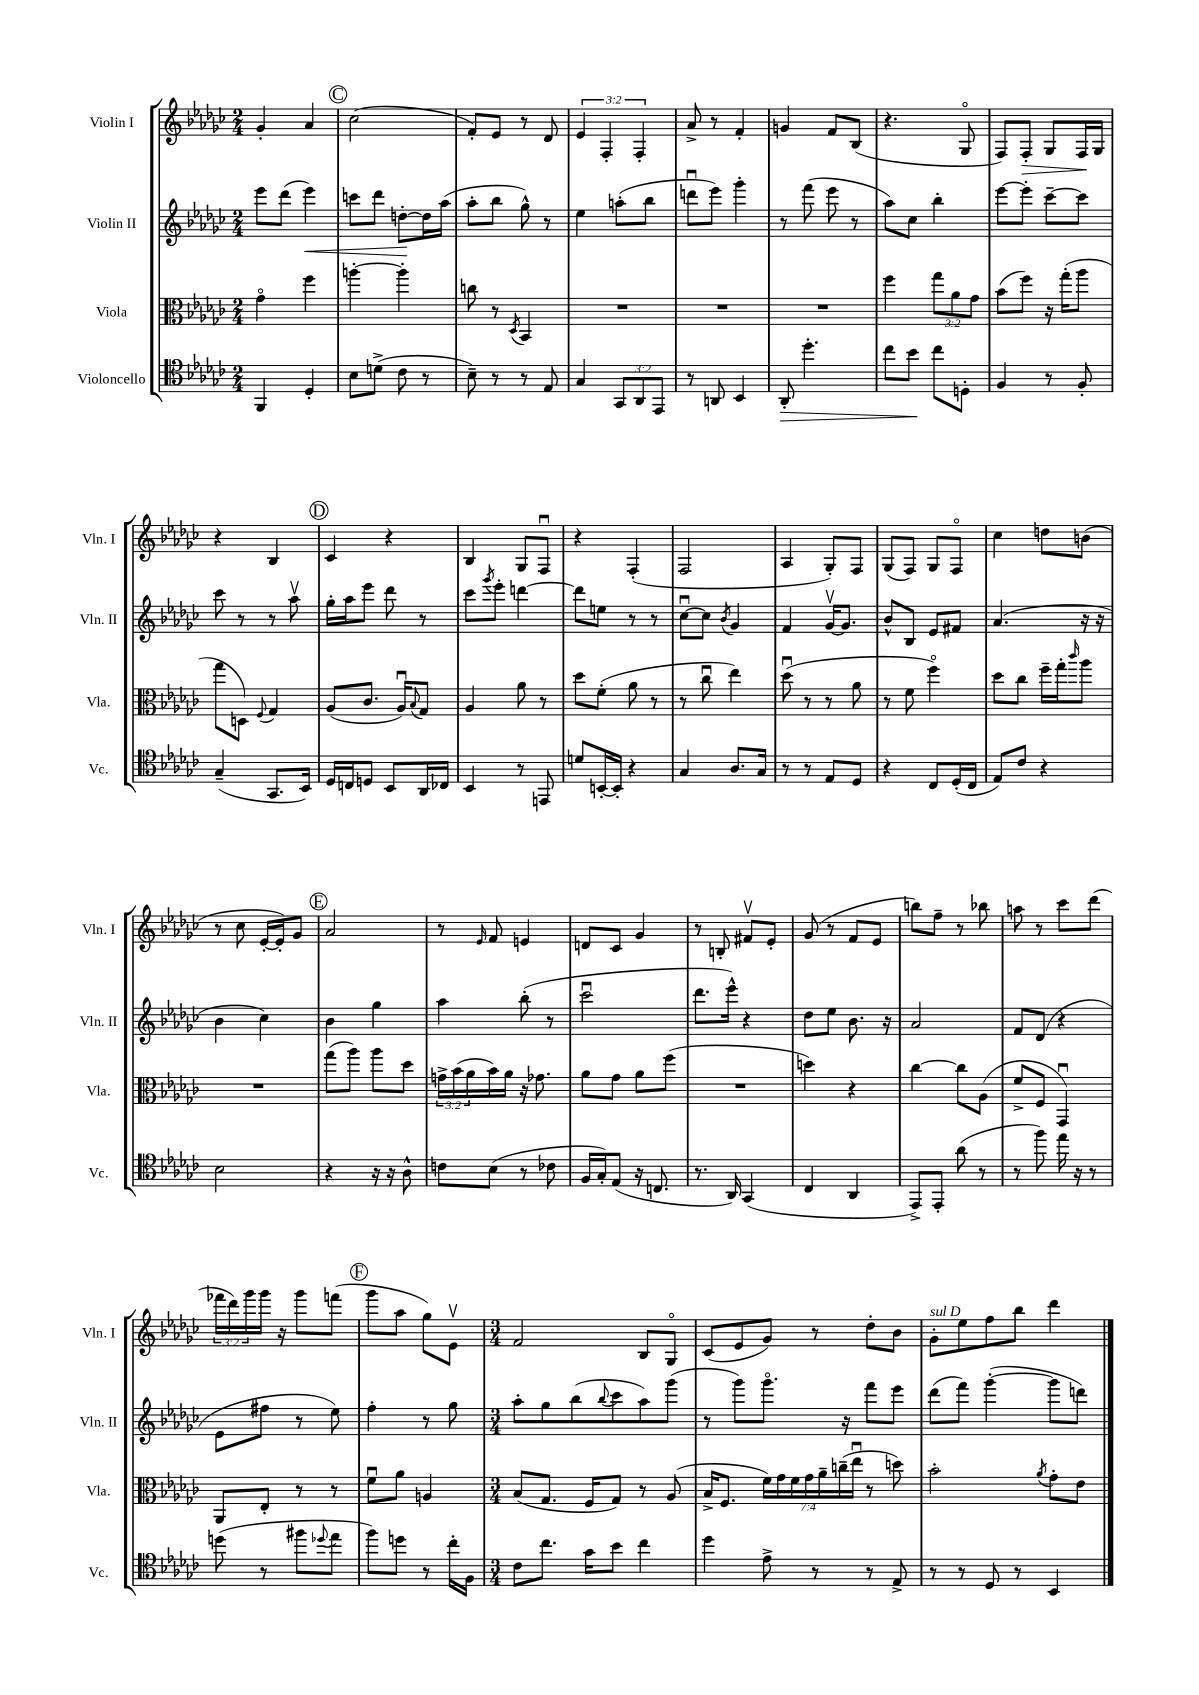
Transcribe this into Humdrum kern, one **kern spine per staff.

**kern	**kern	**kern	**kern
*staff4	*staff3	*staff2	*staff1
*clefC4	*clefC3	*clefG2	*clefG2
*k[b-e-a-d-g-c-]	*k[b-e-a-d-g-c-]	*k[b-e-a-d-g-c-]	*k[b-e-a-d-g-c-]
*M2/4	*M2/4	*M2/4	*M2/4
4FF	4g-o	8eee-	4g-'
.	.	(8ddd-	.
4D-'	4ff	4eee-)	4a-
=	=	=	=
8B-	[4aa'	8ccc	(2cc-
(8d^	.	8ddd-	.
8c-	4aa']	[8dd'	.
8r	.	16dd]	.
.	.	(16aa-	.
=	=	=	=
8B-~)	8cc	8aa-'	8f')
8r	8r	8bb-	8e-
.	8qD-	.	.
8r	4BB-	8gg-^^)	8r
8E-	.	8r	8d-
=	=	=	=
4G-	2r	4ee-	6e-
.	.	.	6F'
12GG-	.	(8aa'	.
12AA-	.	.	6F'
.	.	8bb-	.
12EE-	.	.	.
=	=	=	=
8r	2r	8dddu	8a-^
8AA	.	8eee-)	8r
4BB-	.	4ggg-'	4f'
=	=	=	=
8AA-'	2r	8r	4g
4.dd-'	.	(8fff	.
.	.	8eee-	8f
.	.	8r	(8B-
=	=	=	=
8cc-	4ff	8aa-)	4.r
8b-	.	8cc-	.
8cc-	12gg-	4bb-'	.
.	12a-	.	.
8D'	.	.	8G-o
.	12g-	.	.
=	=	=	=
4F	(8b-	[8eee-	8F)
.	8ff)	8eee-']	8F'
8r	16r	[8ccc-~	8G-
.	(16gg-'	.	.
8F'	8aa-	8ccc-]	16F
.	.	.	16G-
=	=	=	=
(4G-~	8gg-	8ccc-	4r
.	8D)	8r	.
.	8qqF	.	.
8.GG-	4G-	8r	4B-
.	.	8aa-v	.
16BB-)	.	.	.
=	=	=	=
16D-	(8A-	16gg-'	4c-
16C	.	16aa-	.
8D	8.c-	8eee-	.
8BB-	.	8ddd-	4r
.	16A-u)	.	.
.	8qqB-	.	.
16AA-	8G-	8r	.
16C-	.	.	.
=	=	=	=
4BB-	4A-	8ccc-	4B-
.	.	8qggg-	.
.	.	8eee-'	.
8r	8a-	[4ddd	8G-
8EE	8r	.	8Fu
=	=	=	=
8d	8dd-	8ddd]	4r
[16BB'	(8f'	8ee	.
16BB']	.	.	.
4r	8a-	8r	(4F'
.	8r	8r	.
=	=	=	=
4G-	8r	[8cc-u	2F
.	8cc-u	8cc-]	.
.	.	8qb-	.
8.A-	4ee-)	4g-	.
16G-	.	.	.
=	=	=	=
8r	(8dd-u	4f	4A-
8r	8r	.	.
8E-	8r	[16g-v	8G-')
.	.	8.g-]	.
8D-	8a-	.	8F
=	=	=	=
4r	8r	8b-^^	(8G-
.	8f	8B-	8F)
8C-	4ffo)	8e-	8G-
(16D-'	.	8f#	8Fo
16C-	.	.	.
=	=	=	=
8E-)	8dd-	(4.a-	4cc-
8c-	8cc-	.	.
4r	16ff~	.	8dd
.	16gg-'	.	.
.	16qqccc-	.	.
.	8aa-	16r	(8b
.	.	16r	.
=	=	=	=
2B-	2r	4b-	8r
.	.	.	8cc-
.	.	4cc-)	[16e-'
.	.	.	16e-'])
.	.	.	8g-
=	=	=	=
4r	(8gg-	4b-	2a-
.	8aa-)	.	.
16r	8aa-	4gg-	.
16r	.	.	.
8A-^^	8dd-	.	.
=	=	=	=
8c	24g^	4aa-	8r
.	(24b-	.	.
.	24a-	.	.
.	.	.	16qqe-
(8B-	16b-)	.	8f
.	16a-	.	.
8r	16r	(8bb-'	4e
.	8.g-	.	.
8c-	.	8r	.
=	=	=	=
16F	8a-	2ccc-u	8d
16G-')	.	.	.
(8E-	8g-	.	8c-
16r	8a-	.	4g-
8.C	.	.	.
.	(8ff	.	.
=	=	=	=
8.r	2r	8.ddd-	8r
.	.	.	8B'
16AA-)	.	16eee-^^)	.
(4GG-	.	4r	8f#v
.	.	.	8e-'
=	=	=	=
4C-	4dd)	8dd-	(8g-
.	.	8ee-	8r
4AA-	4r	8.b-	8f
.	.	.	8e-
.	.	16r	.
=	=	=	=
8EE-^)	[4cc-	2a-	8bb)
8EE-'	.	.	8ff~
(8a-	8cc-]	.	8r
8r	(8A-	.	8bb-
=	=	=	=
8r	8f^	8f	8aa
8ff)	8F	(8d-	8r
16ee-	4GG-u)	4r	8ccc-
16r	.	.	.
8r	.	.	(8ddd-
=	=	=	=
(8dd	8AA-	8e-	24fff-
.	.	.	24ddd-)
.	.	.	24ggg-
8r	8E-'	8ff#	16ggg-
.	.	.	16r
8ff#	8r	8r	8ggg-
8qqdd-	.	.	.
8ee-	8r	8ee-)	(8fff
=	=	=	=
8ff)	8fu	4ff'	8ggg-
8dd	8a-	.	8aa-
8r	4A	8r	8gg-)
16cc-'	.	8gg-	8e-v
16F	.	.	.
=	=	=	=
*M3/4	*M3/4	*M3/4	*M3/4
8c-	(8B-	8aa-'	2f
8.cc-	8.G-	8gg-	.
.	.	(8bb-	.
16g-	16F	.	.
.	.	8qqbb-	.
8b-	8G-)	8ccc-	.
4cc-	8r	8aa-)	8B-
.	(8A-	(8ggg-	8G-o
=	=	=	=
4dd-	16B-^	8r	(8c-
.	8.F	.	.
.	.	8ggg-)	8e-
8e-^	28f)	8.ggg-o	8g-)
.	28g-	.	.
.	28f	.	.
.	28g-	.	.
8r	.	.	8r
.	28a-~	.	.
.	(28cc~	.	.
.	.	16r	.
.	28ee-u	.	.
8r	8r	8fff	8dd-'
8E-^	8dd)	8eee-	8b-
=	=	=	=
8r	2b-'	(8ddd-	8g-'
8r	.	8fff)	8ee-
8D-	.	([4ggg-'	8ff
8r	.	.	8bb-
.	8qa-	.	.
4BB-	8g-'	8ggg-]	4ddd-
.	8e-	8ddd)	.
==	==	==	==
*-	*-	*-	*-
